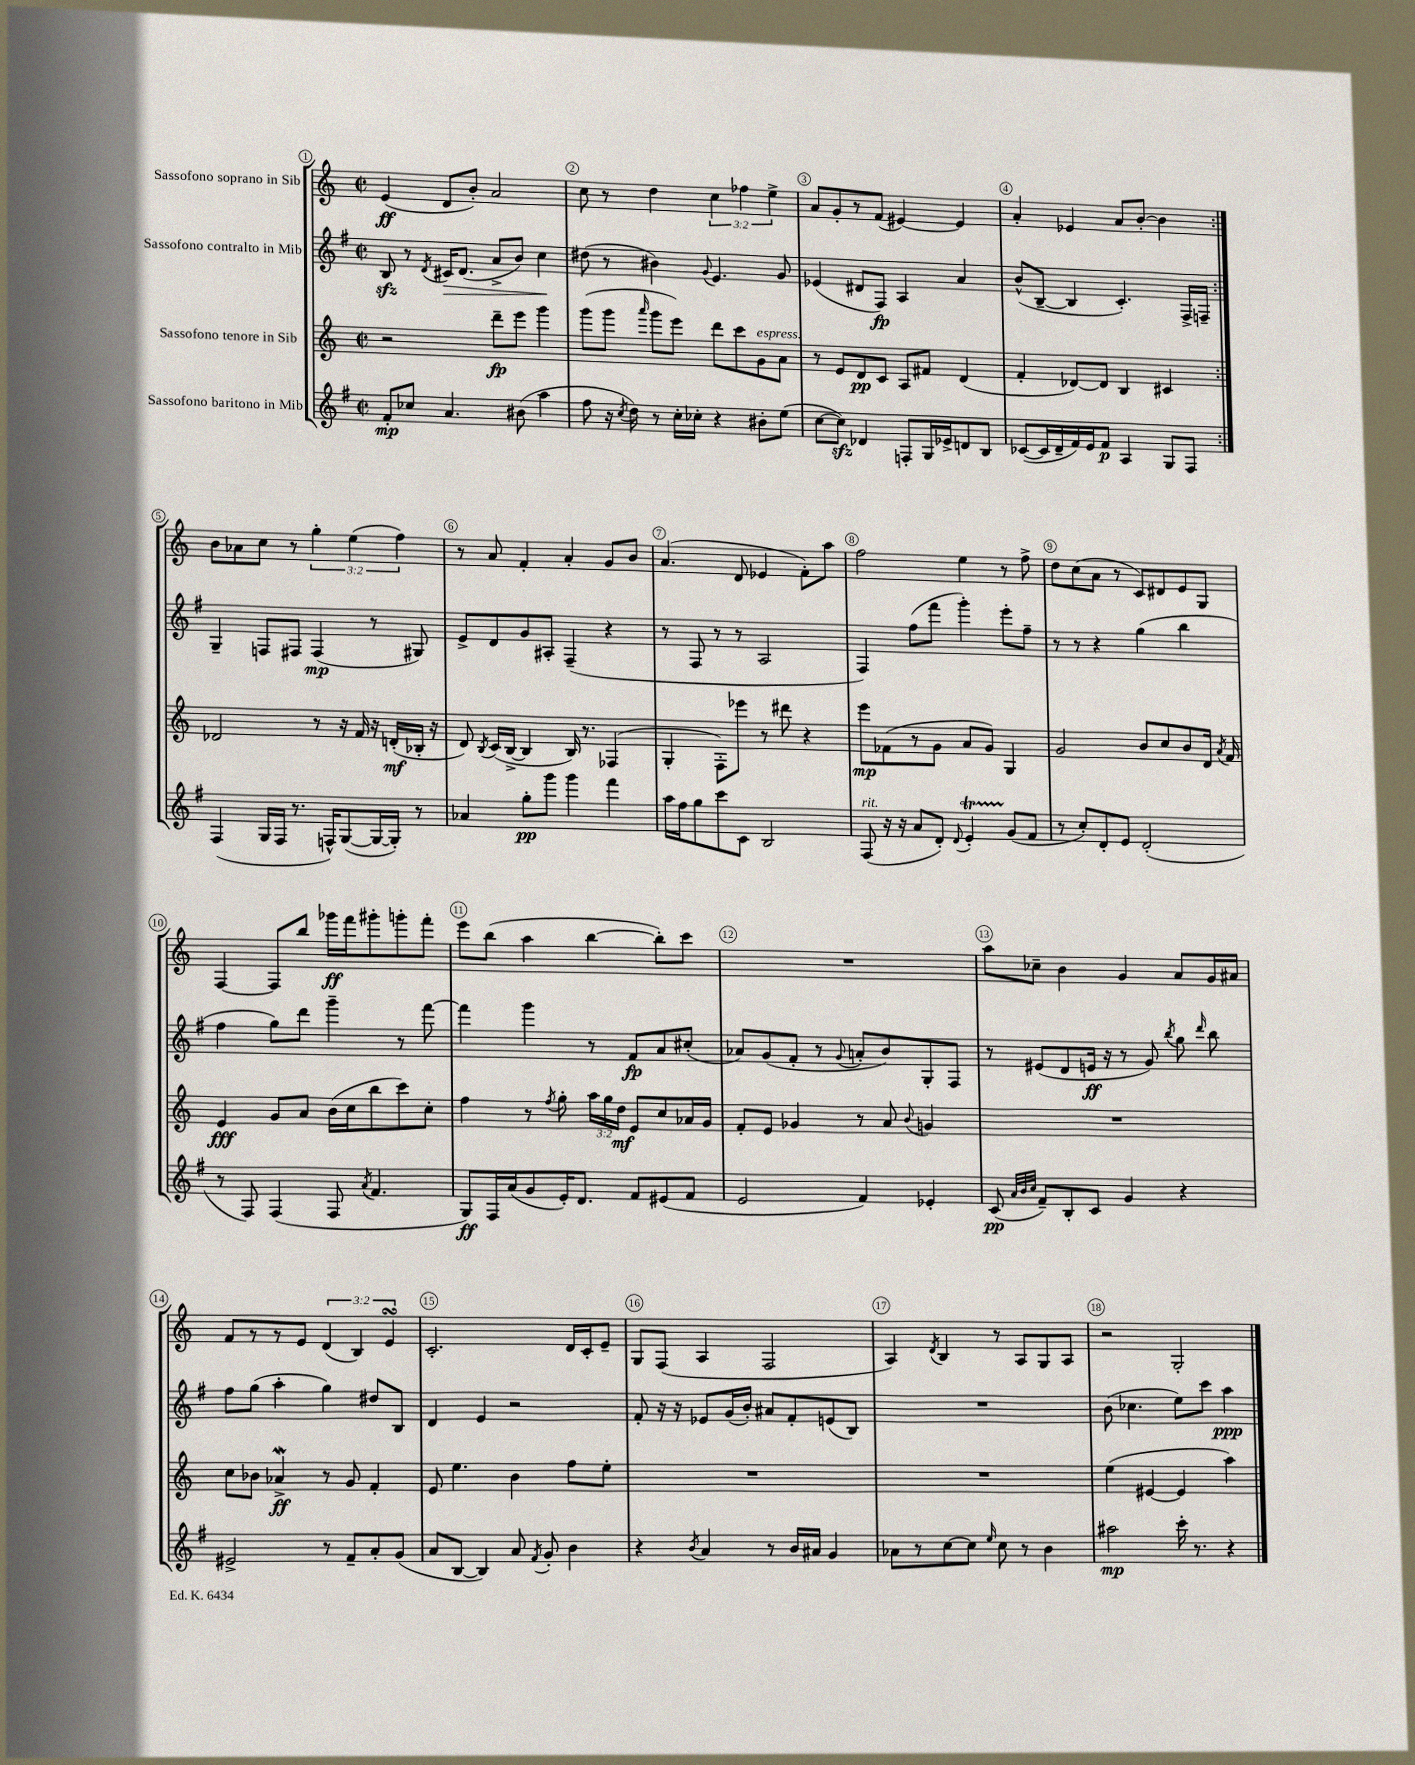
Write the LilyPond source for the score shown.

<<
\new StaffGroup <<
\new Staff = "s0" \with { instrumentName = "Sassofono soprano in Sib" } {
    \clef treble \key c \major \defaultTimeSignature \time 2/2 \override Staff.TupletNumber.text = #tuplet-number::calc-fraction-text
    \autoBeamOff \repeat volta 2 { e'4\ff( d'8[ b'8]-.) a'2 |
    c''8 r8 d''4 \tuplet 3/2 { c''4 fes''4 e''4-> } |
    a'8[ g'8-. r8 f'8]( eis'4~) eis'4 |
    a'4-. ees'4 a'8[ b'8]~-. b'4 | }
    b'8[ aes'8 c''8] r8 \tuplet 3/2 { g''4-. e''4( f''4) } |
    r8 a'8 f'4-. a'4-. g'8[ b'8] |
    a'4.( d'8 ees'4 f'8[-.) a''8] |
    f''2 e''4 r8 f''8-> |
    d''8[ c''8( a'8] r8 c'8[) dis'8 e'8 g8] |
    f4~ f8[ b''8] ges'''16[\ff f'''16 gis'''8-. g'''8-. f'''8]-. |
    e'''8[ b''8]( a''4 b''4~ b''8[-.) c'''8] |
    R1 |
    a''8[ ces''8]-- b'4 g'4 a'8[ g'16 ais'16] |
    f'8[ r8 r8 e'8] \tuplet 3/2 { d'4( b4) e'4\turn } |
    c'2.-. d'16[ c'16-. e'8]-- |
    g8[ f8]( a4 f2 |
    a4) \acciaccatura { d'8 } b4 r8 a8[ g8 a8] |
    r2 g2-. \bar "|." |
}
\new Staff = "s1" \with { instrumentName = "Sassofono contralto in Mib" } {
    \clef treble \key g \major \defaultTimeSignature \time 2/2
    \autoBeamOff \repeat volta 2 { b8\sfz r8 \acciaccatura { d'8 } cis'16[\> d'8.]( a'8[-> b'8]) c''4\! |
    dis''8( r8 bis'4) \appoggiatura { g'8 } e'4. g'8 |
    ees'4( dis'8[ fis8]\fp) a4 a'4 |
    b'8[-^( b8]~-- b4 c'4.-.) fis16[-> f16]-- | }
    g4-- f8[ fis8] fis4\mp( r8 gis8) |
    e'8[-> d'8 g'8 ais8]-. fis4--( r4 |
    r8 fis8 r8 r8 a2 |
    fis4) fis''8[( fis'''8] g'''4-.) e'''8[-. fis''8]-- |
    r8 r8 r4 g''4( b''4 |
    fis''4 g''8[) d'''8] g'''4-- r8 fis'''8~ |
    fis'''4 g'''4 r8 fis'8[\fp a'8 cis''8]-.( |
    aes'8[) g'8( fis'8]-. r8 \appoggiatura { g'8 } a'8[-. b'8) g8-. fis8] |
    r8 eis'8[( d'8 e'16]\ff r16 r8 g'8) \acciaccatura { b''8 } g''8 \grace { d'''16 } b''8 |
    fis''8[ g''8]( a''4-. g''4) dis''8[ b8] |
    d'4 e'4 r2 |
    fis'8-. r16 r16 ees'8[ g'16( b'16]-.) ais'8[ fis'8-. e'8( b8]) |
    R1 |
    b'8( ces''4. e''8[) c'''8] a''4\ppp \bar "|." |
}
\new Staff = "s2" \with { instrumentName = "Sassofono tenore in Sib" } {
    \clef treble \key c \major \defaultTimeSignature \time 2/2 \override Staff.TupletNumber.text = #tuplet-number::calc-fraction-text
    \autoBeamOff \repeat volta 2 { r2 d'''8[--\fp e'''8] g'''4 |
    g'''8[( g'''8] \grace { a'''16 } g'''8[ e'''8]) d'''8[ c'''8 g'8^\markup { \italic "espress." } a'8] |
    r8 e'8[ d'8\pp c'8] a8[ fis'8] d'4( |
    f'4-. des'8[~) des'8] b4 cis'4 | }
    des'2 r8 r16 f'16 r16 d'16[-.\mf( bes16]-. r16 |
    d'8) \acciaccatura { b8 } c'16[( b16]~-> b4 b16) r8. fes4( |
    g4-. f8[-.) ees'''8] r8 dis'''8 r4 |
    e'''8[\mp fes'8( r8 g'8] a'8[ g'8]) g4 |
    g'2 b'8[ c''8 b'8 d'16] \acciaccatura { a'8 } f'16 |
    e'4\fff g'8[ a'8] b'16[( c''16 b''8 c'''8) c''8]-. |
    f''4 r8 \acciaccatura { f''8 } g''8-. \tuplet 3/2 { a''16[ g''16 d''16]\mf } e'8[ c''8 aes'16 g'16] |
    f'8[-. e'8] ges'4 r8 a'8 \appoggiatura { b'8 } g'4 |
    R1 |
    c''8[ bes'8] aes'4->\mordent\ff r8 g'8 f'4-. |
    e'8 e''4. b'4 f''8[ e''8]-. |
    R1 |
    R1 |
    e''4( eis'4~ eis'4 a''4) \bar "|." |
}
\new Staff = "s3" \with { instrumentName = "Sassofono baritono in Mib" } {
    \clef treble \key g \major \defaultTimeSignature \time 2/2
    \autoBeamOff \repeat volta 2 { fis'8[-.\mp ces''8] a'4. bis'8( a''4 |
    fis''8 r16 \acciaccatura { c''8 } d''16) r8 c''16[-. ces''16]-. r4 bis'8[-. e''8]( |
    c''8[~ c''8]\sfz) des'4 f8[-. g16 ees'16-> d'8 b8] |
    ces'8[~( ces'16 d'16-- fis'16) e'16 fis'8]\p a4 g8[ fis8] | }
    fis4( g16[ fis16] r8. f16[-^) g8~( g16~ g16]-.) r8 |
    aes'4 g''8[-.\pp g'''8] g'''4 fis'''4 |
    a''16[ fis''16 g''8 c'''8 c'8] b2 |
    fis8^\markup { \italic "rit." }( r16 r16 a'8[ d'8]-.) \appoggiatura { d'8 } e'4-.\startTrillSpan g'8[\stopTrillSpan( fis'8] |
    r8 c''8[-.) d'8-. e'8] d'2-.( |
    r8 fis8) fis4( fis8 \acciaccatura { a'8 } fis'4. |
    g8[\ff) fis16 a'16( g'8 e'16-.) d'8.] fis'8[ eis'8( fis'8] |
    e'2 fis'4) ees'4-. |
    c'8\pp( \grace { a'32[ b'32 c''32] } fis'8[--) b8-. c'8] g'4 r4 |
    eis'2-> r8 fis'8[-- a'8-. g'8]( |
    a'8[ b8]~ b4) a'8 \acciaccatura { fis'8 } g'8-. b'4 |
    r4 \acciaccatura { b'8 } a'4 r8 b'16[ ais'16] g'4 |
    aes'8[ r8 c''8~ c''8] \grace { e''16 } c''8 r8 b'4 |
    ais''2\mp c'''16-. r8. r4 \bar "|." |
}
>>
>>
\layout { \context { \Score \override BarNumber.break-visibility = ##(#f #t #t) barNumberVisibility = #all-bar-numbers-visible \override BarNumber.stencil = #(make-stencil-circler 0.1 0.3 ly:text-interface::print) } }
